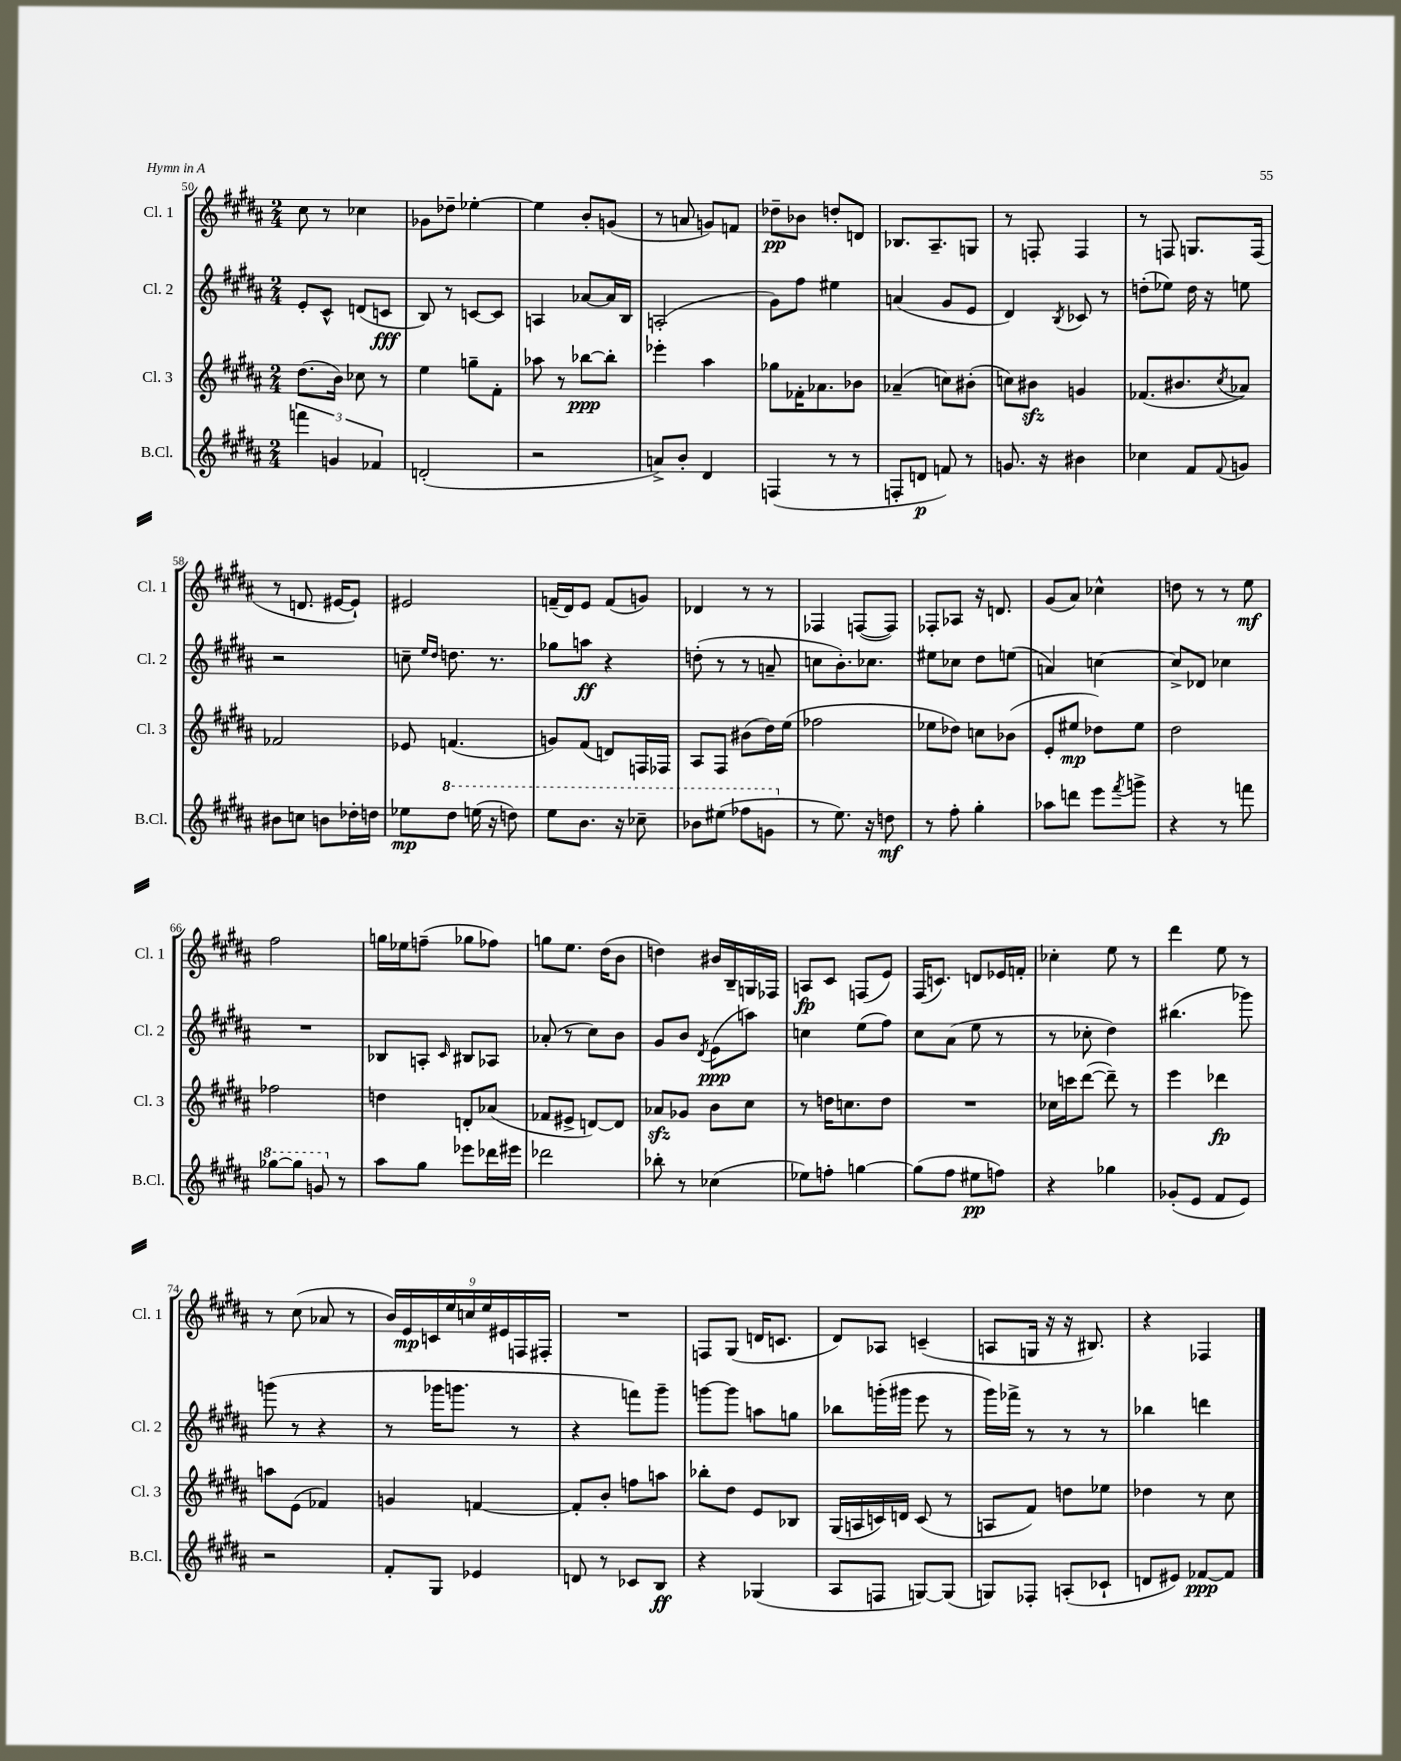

**kern	**kern	**kern	**kern
*staff4	*staff3	*staff2	*staff1
*clefG2	*clefG2	*clefG2	*clefG2
*k[f#c#g#d#a#]	*k[f#c#g#d#a#]	*k[f#c#g#d#a#]	*k[f#c#g#d#a#]
*M2/4	*M2/4	*M2/4	*M2/4
6fff\	(8.dd#\L	8e'/L	8cc#\
.	.	8c#^^/J	8r
6g/	.	.	.
.	16b\Jk)	.	.
.	8cc-\	(8d/L	4cc-\
6f-/	.	.	.
.	8r	8c/J	.
=	=	=	=
(2d'/	4ee\	8B/)	8g-\L
.	.	8r	8dd-~\J
.	8gg~\L	[8c/L	[4ee-'\
.	8f#'\J	8c/]J	.
=	=	=	=
2r	8aa-\	4A/	4ee-\]
.	8r	.	.
.	[8bb-\L	[8a-/L	8b'/L
.	8bb-'\]J	16a-/]L	(8g/J
.	.	16B/JJ	.
=	=	=	=
8a^/L)	4eee-'\	(2A'/	8r
8b'/J	.	.	8a/
4d#/	4aa#\	.	8g/L)
.	.	.	8f/J
=	=	=	=
(4F/	8gg-\L	8g#\L)	8dd-~\L
.	16f-'\K	8ff#\J	8b-\J
.	8.a-\	.	.
8r	.	4ee#\	8dd'/L
8r	8b-\J	.	8d/J
=	=	=	=
8F'/L	(4a-~/	(4a/	8.B-/L
8d/J	.	.	.
.	.	.	8.A#~/
8f/)	8cc\L)	8g#/L	.
8r	(8b#'\J	8e/J	8G/J
=	=	=	=
8.g/	8cc\L)	4d#/)	8r
.	8b#\J	.	8F'/
16r	.	.	.
.	.	8qB/	.
4b#\	4g/	8c-/	4F/
.	.	8r	.
=	=	=	=
4cc-\	(8.f-/L	(8dd'\L	8r
.	.	8ee-\J)	8F/
.	8.b#/	.	.
8f#/L	.	16dd\	8.G/L
.	.	16r	.
8qqf#/	8qcc#/	.	.
8g/J	8a-/J)	8ee\	.
.	.	.	(16F/Jk
=	=	=	=
8b#\L	2f-/	2r	8r
8cc\J	.	.	8.d/
8b\L	.	.	.
.	.	.	[16e#/LK
16dd-'\L	.	.	8e#`/]J)
16dd\JJ	.	.	.
=	=	=	=
8ee-\L	8e-/	8cc~\	2e#/
.	.	16qqee/LL	.
.	.	16qqdd#/JJ	.
8ddd#\J	(4.f/	8.dd\	.
(16eee\	.	.	.
16r	.	8.r	.
8ddd\)	.	.	.
=	=	=	=
8eee\L	8g/L)	8gg-\L	(16f~/LL
.	.	.	16d#/J)
8.bb\J	(8f#/J	8aa\J	8e/J
.	8d/L)	4r	(8f/L
16r	.	.	.
8ccc-~\	16F/L	.	8g/J)
.	16F-/JJ	.	.
=	=	=	=
8bb-\L	8A#/L	(8dd'\	4d-/
(8eee#\J	8F#/J	8r	.
8fff-\L	(8b#\L	8r	8r
8gg\J	16dd#\L)	8a~/	8r
.	(16ee\JJ	.	.
=	=	=	=
8r	2ff-\	8cc\L	4F-/
8.ee\)	.	8.b'\)	.
.	.	.	([8F/L
16r	.	8.cc-\J	.
8dd\	.	.	8F/]J)
=	=	=	=
8r	8ee-\L	8ee#\L	8F-'/L
8ff#'\	8dd-\J)	8cc-\J	8A-/J
4gg#'\	8cc\L	8dd#\L	16r
.	.	.	8.d/
.	(8b-\J	(8ee\J	.
=	=	=	=
8aa-\L	8e'/L	4a/)	(8g#/L
8ddd\J	8ee#/J	.	8a#/J)
8eee\L	8dd-\L)	[4cc\	4cc-^^\
8qfff#/	.	.	.
8ggg^\J	8ee#\J	.	.
=	=	=	=
4r	2dd#\	8cc^/]L	8dd\
.	.	8d-/J	8r
8r	.	4cc-\	8r
8fff\	.	.	8ee\
=	=	=	=
[8ggg-\L	2ff-\	2r	2ff#\
8ggg-\]J	.	.	.
8gg/	.	.	.
8r	.	.	.
=	=	=	=
8aa#\L	4dd\	8B-/L	16gg\LL
.	.	.	16ee-\J
8gg#\J	.	8A'/J	(8ff~\J
.	.	16qqc#/	.
8eee-\L	8d'/L	8B#/L	8gg-\L
16ddd-\L	(8a-/J	8A-/J	8ff-\J)
16eee#\JJ	.	.	.
=	=	=	=
2ddd-\	8f-/L	(8a-'/	8gg\L
.	8e#^/J	8r	8.ee\J
.	[8d/L)	8cc#\L)	.
.	.	.	(16dd#\LK
.	8d/]J	8b\J	8b\J
=	=	=	=
8bb-'\	8a-/L	8g#/L	4dd\)
8r	8g-/J	8b/J	.
.	.	8qd#/	.
(4cc-\	8b\L	(8e\L	16b#/LL
.	.	.	16B~/
.	8cc#\J	8aa\J)	16G/
.	.	.	16F-/JJ
=	=	=	=
8ee-\L)	8r	4cc\	8A/L
8ff'\J	16dd\LK	.	8c#/J
.	8.cc\	.	.
[4gg\	.	(8ee\L	(8F/L
.	8dd\J	8ff#\J)	8e/J)
=	=	=	=
(8gg\]L	2r	8cc#\L	(16F#/LK
.	.	.	8.c/J)
8ff#\J	.	(8a#\J	.
8ee#\L	.	8ee\	8d/L
8ff\J)	.	8r	16e-/L
.	.	.	16f'/JJ
=	=	=	=
4r	16cc-\LL	8r	4cc-'\
.	16ccc\J	.	.
.	([8ddd#\J	8cc-'\	.
4gg-\	8ddd#~\])	4dd#\)	8ee\
.	8r	.	8r
=	=	=	=
(8g-'/L	4eee\	(4.bb#\	4ddd#\
8e/J	.	.	.
8f#/L	4ddd-\	.	8ee\
8e/J)	.	8ggg-\)	8r
=	=	=	=
2r	8aa\L	(8ggg\	8r
.	(8e\J	8r	(8cc#\
.	4f-/)	4r	8a-/
.	.	.	8r
=	=	=	=
8f#'/L	4g/	8r	18b/LL)
.	.	.	18e/
.	.	.	18c/
8G#/J	.	16ggg-\LK	.
.	.	.	18ee/
.	.	8.ggg\J	.
.	.	.	18cc/
4e-/	[4f/	.	.
.	.	.	18ee/
.	.	.	18e#/
.	.	8r	.
.	.	.	18F/
.	.	.	18F#'/JJ
=	=	=	=
8d/	8f'/]L	4r	2r
8r	8b'/J	.	.
8c-/L	8ff\L	8fff\L)	.
8B/J	8aa\J	8ggg#~\J	.
=	=	=	=
4r	8bb-'\L	[8ggg\L	8F/L
.	8dd#\J	8ggg\]J	(8G#/J
(4G-/	8e/L	8aa\L	16d/LK
.	.	.	8.c/J
.	8B-/J	8gg\J	.
=	=	=	=
8A#/L	(16G#/LL	8bb-\L	8d#/L)
.	16A/	.	.
8F/J	16c/)	(16ggg'\L	8A-/J
.	16d/JJ	16ggg#\JJ	.
[8G/L)	(8c/	8eee\	(4c~/
(8G/]J	8r	8r	.
=	=	=	=
8G/L)	8A/L	16ggg#\LL)	8A/L
.	.	16fff-^\JJ	.
8F-'/J	8f#/J)	8r	16G/Jk
.	.	.	16r
(8A'/L	8dd\L	8r	16r
.	.	.	8.B#/)
8c-`/J	8ee-\J	8r	.
=	=	=	=
8d/L	4dd-\	4bb-\	4r
8e#/J)	.	.	.
[8f-/L	8r	4ddd\	4F-/
8f-/]J	8cc#\	.	.
==	==	==	==
*-	*-	*-	*-
